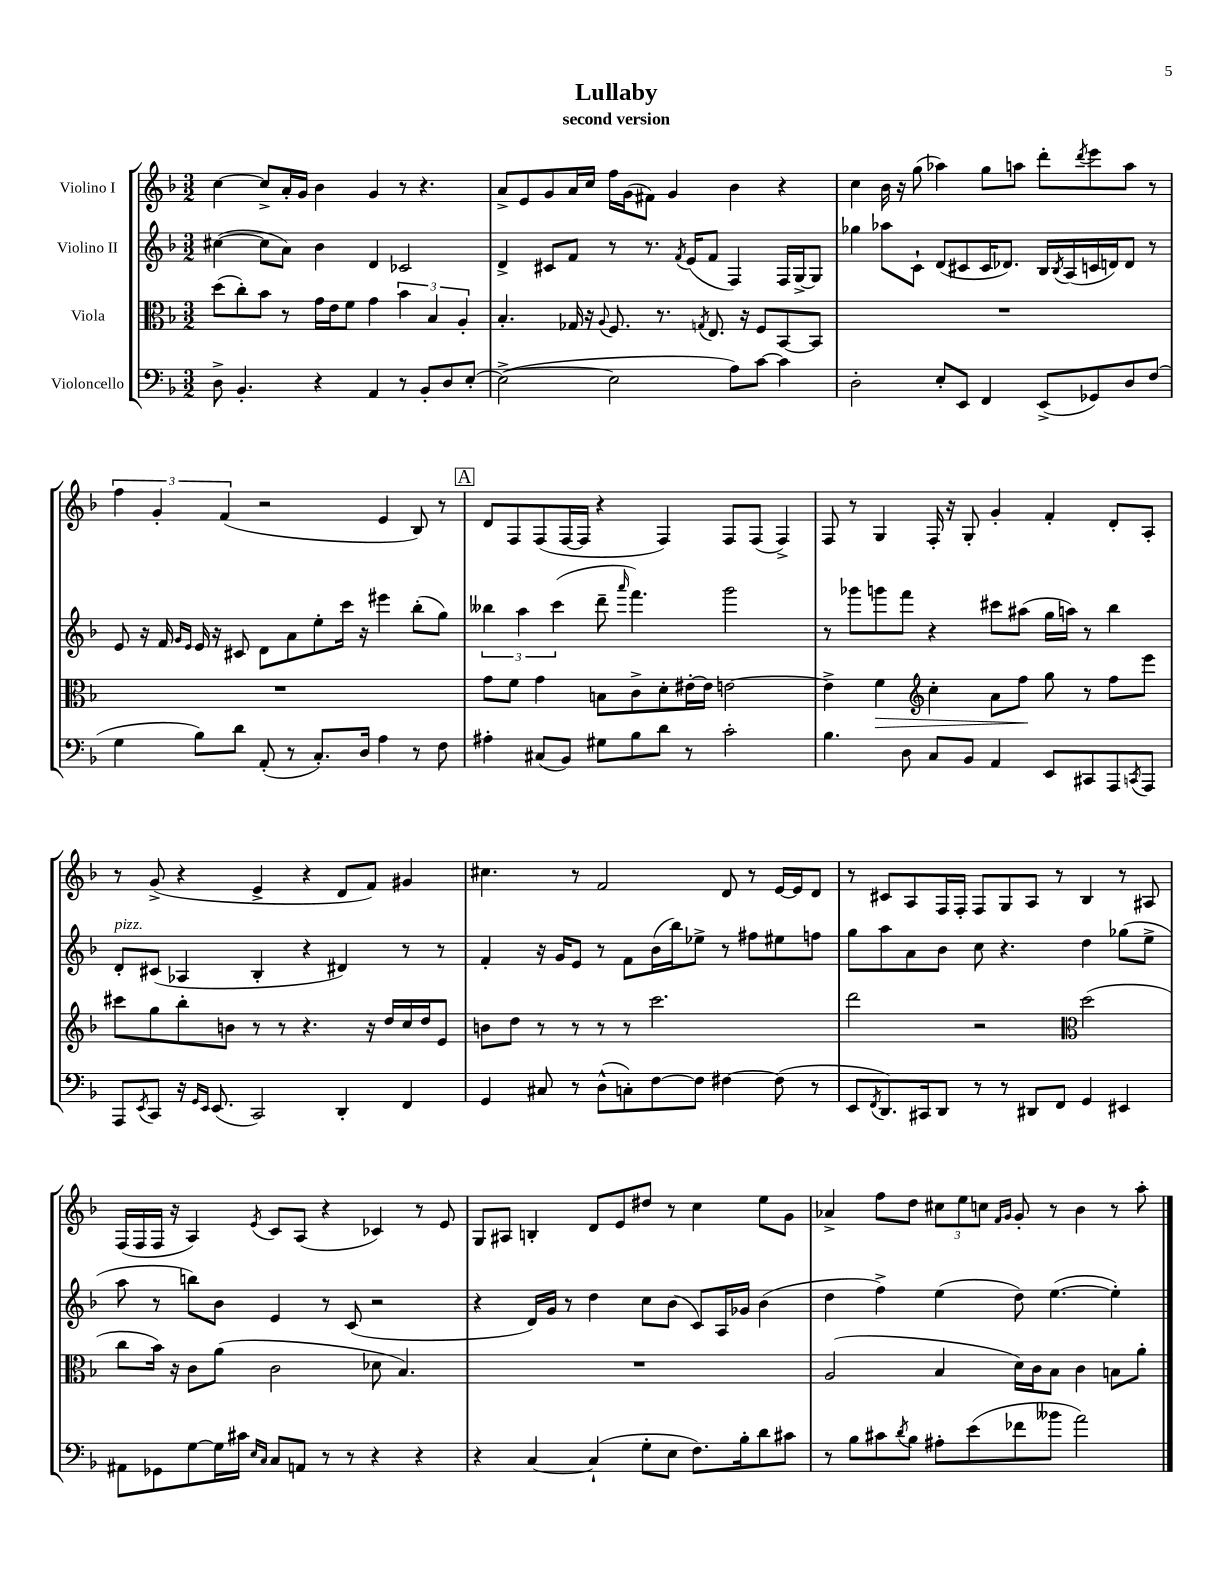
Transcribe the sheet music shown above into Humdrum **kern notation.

**kern	**kern	**kern	**kern
*staff4	*staff3	*staff2	*staff1
*clefF4	*clefC3	*clefG2	*clefG2
*k[b-]	*k[b-]	*k[b-]	*k[b-]
*M3/2	*M3/2	*M3/2	*M3/2
8D^\	(8dd\L	([4cc#\	[4cc\
4.BB-'/	8cc'\)	.	.
.	8b-\J	8cc#\]L	8cc^/]L
.	8r	8a\J)	16a'/L
.	.	.	16g/JJ
4r	16g\LL	4b-\	4b-\
.	16e\J	.	.
.	8f\J	.	.
4AA/	4g\	4d/	4g/
8r	6b-\	2c-/	8r
8BB-'/L	.	.	4.r
.	6B-/	.	.
8D/	.	.	.
.	6A'/	.	.
[8E'/J	.	.	.
=	=	=	=
(2E^\_	4.B-'/	4d^/	8a^/L
.	.	.	8e/
.	.	8c#/L	8g/
.	16G-/	8f/J	16a/L
.	16r	.	16cc/JJ
.	8qqA/	.	.
2E\]	8.F/	8r	16ff\LL
.	.	.	(16g\J
.	.	8.r	8f#\J)
.	8.r	.	.
.	.	.	4g/
.	.	8qf/	.
.	.	(16e/LK	.
.	8qG/	.	.
.	8.E/	8f/J	.
8A\L)	.	4F/)	4b-\
.	16r	.	.
[8c\J	8F/L	.	.
4c\]	[8BB-/	16F/LL	4r
.	.	[16G^/J	.
.	8BB-/]J	8G/]J	.
=	=	=	=
2D'\	1.r	4gg-\	4cc\
.	.	8aa-\L	16b-\
.	.	.	16r
.	.	8c`\J	(8gg\
8E'/L	.	(8d/L	4aa-\)
8EE/J	.	8c#/	.
4FF/	.	16c#/K	8gg\L
.	.	8.d-/J)	.
.	.	.	8aa\J
(8EE^/L	.	16B-/LL	8ddd'\L
.	.	8qB-/	.
.	.	(16A/	.
.	.	.	8qddd/
8GG-/)	.	16c/	8eee\
.	.	16d/J)	.
8D/	.	8d/J	8aa\J
(8F/J	.	8r	8r
=	=	=	=
4G\	1.r	8e/	6ff\
.	.	16r	.
.	.	.	6g'/
.	.	16f/	.
.	.	16qqg/LL	.
.	.	16qqe/JJ	.
8B-\L)	.	16e/	.
.	.	16r	.
.	.	.	(6f/
8d\J	.	8c#/	.
(8AA'/	.	8d\L	2r
8r	.	8a\	.
8.C'/L)	.	8ee'\	.
.	.	16ccc\Jk	.
16D/Jk	.	16r	.
4A\	.	4eee#\	4e/
8r	.	(8bb-'\L	8B-/)
8F\	.	8gg\J)	8r
=	=	=	=
4A#'\	8g\L	6bb--\	8d/L
.	8f\J	.	8F/
.	.	6aa\	.
(8C#/L	4g\	.	(8F/
.	.	(6ccc\	.
8BB-/J)	.	.	[16F/L
.	.	.	16F/]JJ
8G#\L	8B\L	8ddd~\	4r
.	.	16qqaaa/	.
8B-\	8c^\	4.fff\)	.
8d\J	8d'\	.	4F/)
8r	[16e#'\L	.	.
.	16e#\]JJ	.	.
2c'\	[2e\	2ggg\	8F/L
.	.	.	(8F/J
.	.	.	4F^/)
=	=	=	=
4.B-\	4e^\]	8r	8F/
.	.	8ggg-\L	8r
.	4f\	8ggg\	4G/
8D\	.	8fff\J	.
*	*clefG2	*	*
8C/L	4cc'\	4r	16F'/
.	.	.	16r
8BB-/J	.	.	8G'/
4AA/	8a\L	8ccc#\L	4g'/
.	8ff\J	(8aa#\J	.
8EE/L	8gg\	16gg\LL	4f'/
.	.	16aa\JJ)	.
8CC#/	8r	8r	.
8AAA/	8ff\L	4bb-\	8d'/L
8qCC/	.	.	.
8AAA/J	8eee\J	.	8A'/J
=	=	=	=
8AAA/L	8ccc#\L	8d'/L	8r
8qEE/	.	.	.
8CC/J	8gg\	(8c#/J	(8g^/
16r	8bb-'\	4A-/	4r
16qqGG/LL	.	.	.
16qqEE/JJ	.	.	.
(8.EE/	.	.	.
.	8b\J	.	.
2CC/)	8r	4B-'/	4e^/
.	8r	.	.
.	4.r	4r	4r
4DD'/	.	4d#/)	8d/L
.	16r	.	8f/J)
.	16dd/LL	.	.
4FF/	16cc/	8r	4g#/
.	16dd/J	.	.
.	8e/J	8r	.
=	=	=	=
4GG/	8b\L	4f'/	4.cc#\
.	8dd\J	.	.
8C#/	8r	16r	.
.	.	16g/LK	.
8r	8r	8e/J	8r
(8D^^\L	8r	8r	2f/
8C'\)	8r	8f\L	.
[8F\	2.ccc\	(16b-\L	.
.	.	16bb-\J)	.
8F\]J	.	8ee-^\J	.
[4F#\	.	8r	8d/
.	.	8ff#\L	8r
(8F#\]	.	8ee#\	[16e/LL
.	.	.	16e/]J
8r	.	8ff\J	8d/J
=	=	=	=
8EE/L	2ddd\	8gg\L	8r
8qFF/	.	.	.
8.DD/)	.	8aa\	8c#/L
.	.	8a\	8A/
16CC#/k	.	.	.
8DD/J	.	8b-\J	16F/L
.	.	.	16F'/JJ
8r	2r	8cc\	8F/L
8r	.	4.r	8G/
8DD#/L	.	.	8A/J
8FF/J	.	.	8r
*	*clefC3	*	*
4GG/	(2dd\	4dd\	4B-/
4EE#/	.	(8gg-\L	8r
.	.	8ee^\J	8A#/
=	=	=	=
8AA#\L	8cc\L	8aa\	(16F/LL
.	.	.	16F/
8GG-\	16b-\Jk)	8r	16F/JJ
.	16r	.	16r
[8G\	8c\L	8bb\L)	4A/)
16G\]L	(8a\J	8b-\J	.
16c#\JJ	.	.	.
16qqE/LL	.	.	.
16qqC/JJ	.	.	8qe/
8C/L	2c\	4e/	8c/L
8AA/J	.	.	(8A/J
8r	.	8r	4r
8r	.	(8c/	.
4r	8d-\	2r	4c-/)
.	4.B-/)	.	.
4r	.	.	8r
.	.	.	8e/
=	=	=	=
4r	1.r	4r	8G/L
.	.	.	8A#/J
[4C/	.	16d/LL)	4B'/
.	.	16g/JJ	.
.	.	8r	.
(4C`/]	.	4dd\	8d/L
.	.	.	8e/
8G'\L	.	8cc\L	8dd#/J
8E\J	.	(8b-\J	8r
8.F\L)	.	8c/L)	4cc\
.	.	16A/L	.
16B-'\k	.	16g-/JJ	.
8d\	.	(4b-\	8ee\L
8c#\J	.	.	8g\J
=	=	=	=
8r	(2A/	4dd\	4a-^/
8B-\L	.	.	.
8c#\	.	4ff^\)	8ff\L
8qd/	.	.	.
8B-\J	.	.	8dd\J
8A#'\L	4B-/	(4ee\	12cc#\L
.	.	.	12ee\
(8e\	.	.	.
.	.	.	12cc\J
.	.	.	16qqf/LL
.	.	.	16qqg/JJ
8f-\	16d\LL)	8dd\)	8g'/
.	16c\J	.	.
8b--\J	8B-\J	([4.ee\	8r
2a\)	4c\	.	4b-\
.	8B\L	4ee'\])	8r
.	8a'\J	.	8aa'\
==	==	==	==
*-	*-	*-	*-
